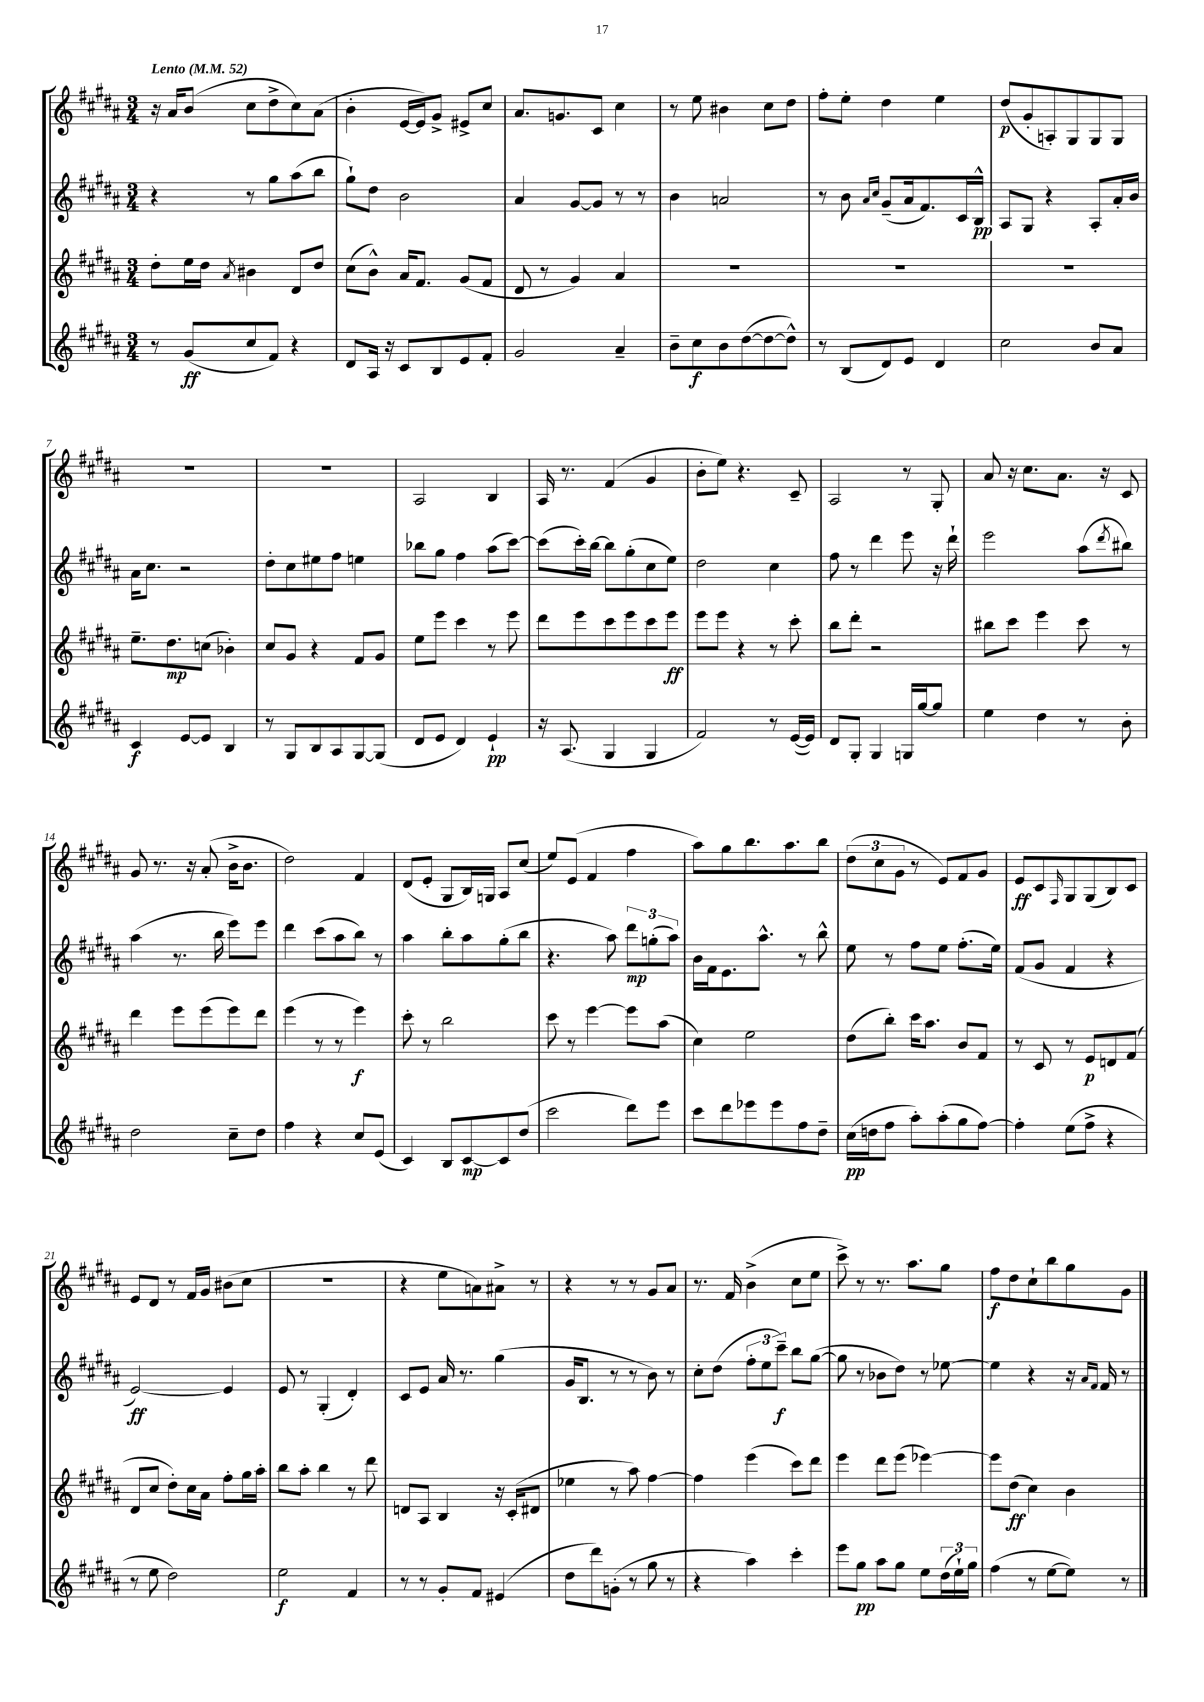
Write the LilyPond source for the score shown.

<<
\new StaffGroup <<
\new Staff = "s0" {
    \clef treble \key b \major \numericTimeSignature \time 3/4 \tempo "Lento" 4 = 52
    r16 ais'16 b'8( cis''8 dis''8-> cis''8) ais'8( |
    b'4-. e'16~ e'16) gis'8-> eis'8-> cis''8 |
    ais'8. g'8. cis'8 cis''4 |
    r8 e''8 bis'4 cis''8 dis''8 |
    fis''8-. e''8-. dis''4 e''4 |
    dis''8\p( gis'8-. a8-.) gis8 gis8 gis8 |
    R2. |
    R2. |
    ais2 b4 |
    ais16 r8. fis'4( gis'4 |
    b'8-. e''8) r4. cis'8-- |
    ais2 r8 gis8-. |
    ais'8 r16 cis''8. ais'8. r16 cis'8 |
    gis'8 r8. r16 ais'8-.( b'16-> b'8. |
    dis''2) fis'4 |
    dis'8( e'8-. gis8 b16) g16 ais8 cis''8( |
    e''8) e'8( fis'4 fis''4 |
    ais''8) gis''8 b''8. ais''8. b''8 |
    \tuplet 3/2 { dis''8( cis''8 gis'8 } r8 e'8) fis'8 gis'8 |
    e'8\ff cis'8 \grace { fis16 } gis8 gis8( b8) cis'8 |
    e'8 dis'8 r8 fis'16 gis'16 bis'8( cis''8 |
    R2. |
    r4 e''8 a'8) ais'8-> r8 |
    r4 r8 r8 gis'8 ais'8 |
    r8. fis'16 b'4->( cis''8 e''8 |
    cis'''8->) r8 r8. ais''8. gis''8 |
    fis''8\f dis''8 cis''8-! b''8 gis''8 gis'8 \bar "|." |
}
\new Staff = "s1" {
    \clef treble \key b \major \numericTimeSignature \time 3/4
    r4 r8 gis''8 ais''8( b''8 |
    gis''8-!) dis''8 b'2 |
    ais'4 gis'8~ gis'8 r8 r8 |
    b'4 a'2 |
    r8 b'8 \grace { ais'16 cis''16 } gis'8--( ais'16 fis'8.) cis'16 b16-^\pp |
    ais8 gis8 r4 ais8-. ais'16-. b'16 |
    ais'16 cis''8. r2 |
    dis''8-. cis''8 eis''8 fis''8 e''4 |
    bes''8 gis''8 fis''4 ais''8( cis'''8~) |
    cis'''8( cis'''16-.) b''16~ b''8 gis''8-.( cis''8 e''8) |
    dis''2 cis''4 |
    fis''8 r8 dis'''4 e'''8 r16 dis'''16-! |
    e'''2 ais''8( \acciaccatura { dis'''8 } bis''8) |
    ais''4( r8. b''16 e'''8) e'''8 |
    dis'''4 cis'''8( ais''8 b''8) r8 |
    ais''4 b''8-. ais''8 gis''8-.( b''8 |
    r4. ais''8) \tuplet 3/2 { dis'''8\mp g''8-.( ais''8) } |
    b'16 fis'16 e'8. ais''8.-^ r8 b''8-^ |
    e''8 r8 fis''8 e''8 fis''8.-.( e''16) |
    fis'8( gis'8 fis'4 r4 |
    e'2~\ff) e'4 |
    e'8 r8 gis4-.( dis'4-.) |
    cis'8 e'8 ais'16 r8. gis''4( |
    gis'16 b8. r8 r8 b'8) r8 |
    cis''8-. dis''8( \tuplet 3/2 { fis''8-. e''8 cis'''8--\f) } b''8 gis''8~( |
    gis''8 r8 bes'8 dis''8) r8 ees''8~ |
    ees''4 r4 r16 \grace { ais'16 fis'16 } fis'16 r8 \bar "|." |
}
\new Staff = "s2" {
    \clef treble \key b \major \numericTimeSignature \time 3/4
    dis''8-. e''16 dis''16 \acciaccatura { ais'8 } bis'4 dis'8 dis''8 |
    cis''8( b'8-^) ais'16 fis'8. gis'8( fis'8 |
    dis'8 r8 gis'4) ais'4 |
    R2. |
    R2. |
    R2. |
    e''8.-- dis''8.\mp c''8( bes'4-.) |
    cis''8 gis'8 r4 fis'8 gis'8 |
    e''8 e'''8 cis'''4 r8 e'''8 |
    dis'''8 e'''8 cis'''8 e'''8 cis'''8 e'''8\ff |
    e'''8 e'''8 r4 r8 cis'''8-. |
    b''8 dis'''8-. r2 |
    bis''8 cis'''8 e'''4 cis'''8 r8 |
    dis'''4 e'''8 e'''8( e'''8) dis'''8 |
    e'''4( r8 r8 e'''4\f) |
    cis'''8-. r8 b''2 |
    cis'''8 r8 e'''4~ e'''8 ais''8( |
    cis''4) e''2 |
    dis''8( b''8-.) cis'''16 ais''8. b'8 fis'8 |
    r8 cis'8 r8 e'8\p d'8 fis'8( |
    dis'8 cis''8 dis''8-.) cis''16 ais'16 fis''8-. gis''16 ais''16-. |
    b''8 ais''8-. b''4 r8 dis'''8 |
    d'8 ais8 b4 r16 cis'16-.( dis'8 |
    ees''4 r8 ais''8) fis''4~ |
    fis''4 e'''4( cis'''8) dis'''8 |
    e'''4 dis'''8 e'''8( ees'''4~) |
    ees'''8 dis''8\ff( cis''4) b'4 \bar "|." |
}
\new Staff = "s3" {
    \clef treble \key b \major \numericTimeSignature \time 3/4
    r8 gis'8\ff( cis''8 fis'8) r4 |
    dis'8 ais16 r16 cis'8 b8 e'8 fis'8-. |
    gis'2 ais'4-- |
    b'8-- cis''8\f b'8 dis''8~( dis''8~ dis''8-^) |
    r8 b8( dis'8) e'8 dis'4 |
    cis''2 b'8 ais'8 |
    cis'4\f e'8~ e'8 b4 |
    r8 gis8 b8 ais8 gis8~ gis8( |
    dis'8 e'8 dis'4) e'4-!\pp |
    r16 ais8.( gis4 gis4 |
    fis'2) r8 e'16~( e'16) |
    dis'8 gis8-. gis4 g16 gis''16~ gis''8 |
    e''4 dis''4 r8 b'8-. |
    dis''2 cis''8-- dis''8 |
    fis''4 r4 cis''8 e'8( |
    cis'4) b8 cis'8~\mp cis'8 dis''8( |
    cis'''2 dis'''8) e'''8 |
    cis'''8 dis'''8 ees'''8 ees'''8 fis''8 dis''8-- |
    cis''16\pp( d''16 fis''8 ais''8-.) ais''8-.( gis''8 fis''8~) |
    fis''4-. e''8( fis''8-> r4 |
    r8 e''8 dis''2) |
    e''2\f fis'4 |
    r8 r8 gis'8-. fis'8 eis'4( |
    dis''8 dis'''8) g'8-.( r8 gis''8 r8 |
    r4 ais''4) cis'''4-. |
    e'''8 gis''8\pp ais''8 gis''8 e''8 \tuplet 3/2 { dis''16( e''16-!) gis''16 } |
    fis''4( r8 e''8~ e''8) r8 \bar "|." |
}
>>
>>
